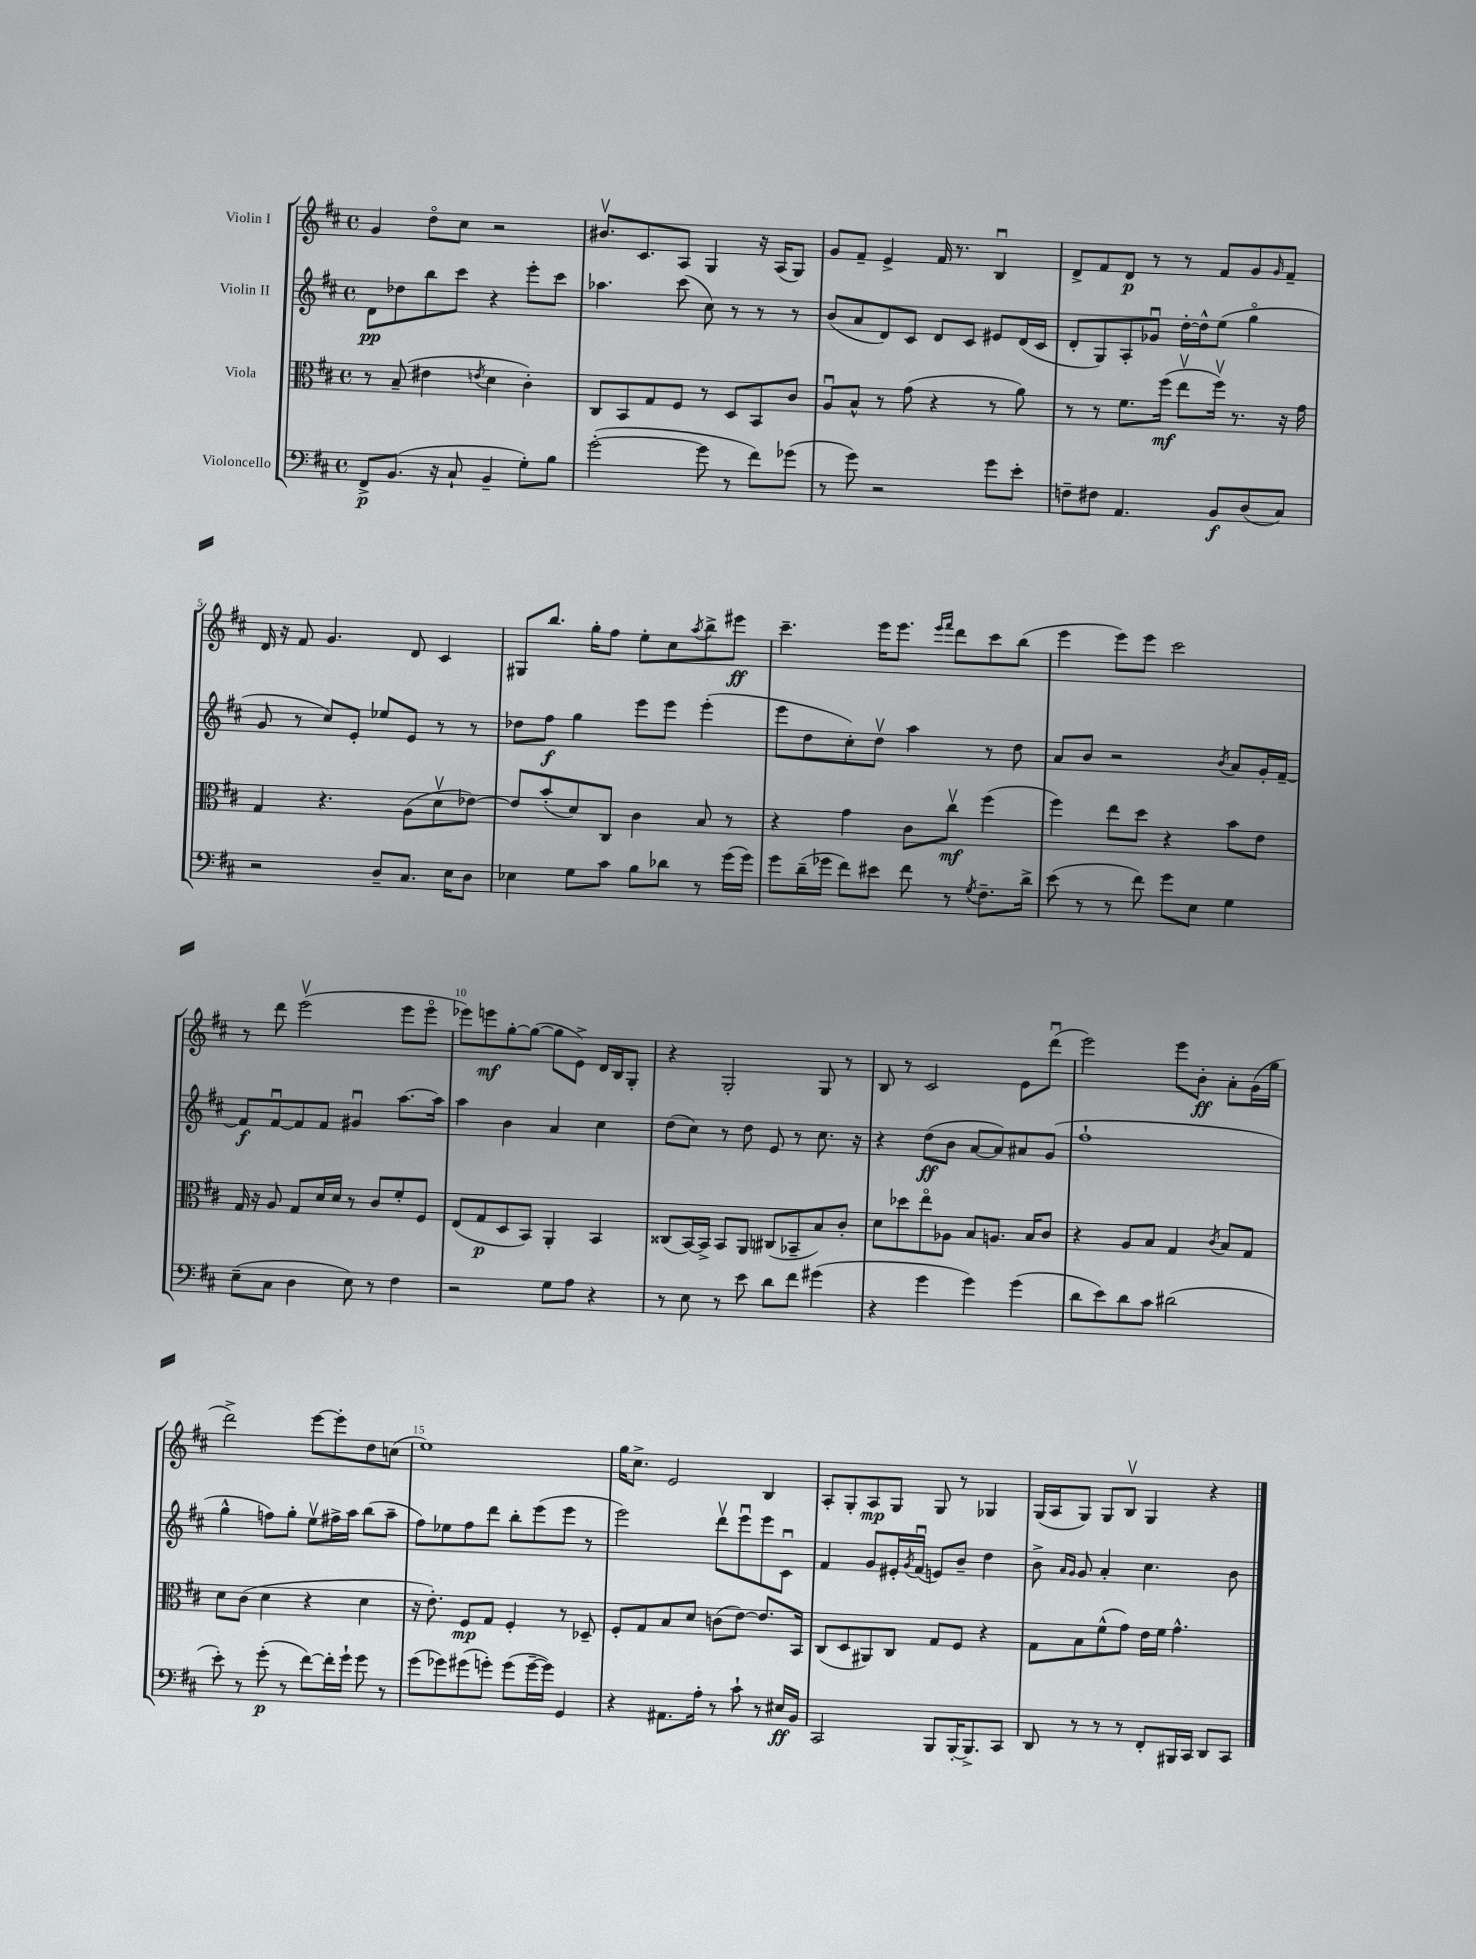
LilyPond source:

<<
\new StaffGroup <<
\new Staff = "s0" \with { instrumentName = "Violin I" } {
    \clef treble \key d \major \defaultTimeSignature \time 4/4
    g'4 d''8\flageolet cis''8 r2 |
    bis'8.\upbow cis'8. a8 g4 r16 a16( g8) |
    g'8 fis'8-- e'4-> fis'16 r8. b4\downbow |
    d'8-> fis'8 d'8\p r8 r8 fis'8 g'8 \grace { g'16 } fis'8-- |
    d'16 r16 fis'8 g'4. d'8 cis'4 |
    gis8 b''8. g''16-. fis''8 e''8-. cis''8 \acciaccatura { a''8 } b''8-> eis'''8\ff |
    cis'''4.-- e'''16 e'''8. \grace { e'''16 fis'''16 } d'''8 cis'''8 b''8( |
    e'''4 e'''8) e'''8 cis'''2 |
    r8 d'''8 e'''2\upbow( e'''8 e'''8\flageolet |
    ees'''8) e'''8\mf g''8~-. g''8~( g''8 e'8->) d'16 b16 g8-. |
    r4 g2-. g8 r8 |
    b8 r8 cis'2 e'8 d'''8\downbow( |
    e'''2) e'''8 b'8-.\ff a'8-. g'16( g''16 |
    d'''2->) e'''8~ e'''8-. d''8 c''8( |
    e''1) |
    g''16 cis''8.-> e'2 b4 |
    a8-. g8-. a8\mp g8 g8 r8 ges4 |
    g16( a16 g8) g8 b8\upbow g4 r4 \bar "|." |
}
\new Staff = "s1" \with { instrumentName = "Violin II" } {
    \clef treble \key d \major \defaultTimeSignature \time 4/4
    d'8\pp des''8 b''8 cis'''8 r4 e'''8-. cis'''8 |
    aes''4. cis'''8( cis''8) r8 r8 r8 |
    b'8( a'8 d'8) cis'8 d'8 cis'8 eis'8 d'16( cis'16 |
    d'8-. g8) a8-. ges'8\downbow d''16~-. d''16-^ e''8( g''4\flageolet |
    g'8 r8 cis''8) e'8-. ees''8 e'8 r8 r8 |
    des''8 fis''8\f g''4 e'''8 e'''8 e'''4-.( |
    e'''8 d''8 cis''8-.) d''8\upbow a''4 r8 d''8 |
    a'8 b'8 r2 \acciaccatura { b'8 } a'8 g'16-. fis'16~-- |
    fis'8\f fis'8~\downbow fis'8 fis'8 gis'4\downbow a''8.~ a''16 |
    a''4 b'4 a'4 cis''4 |
    d''8( cis''8) r8 d''8 e'8 r8 cis''8. r16 |
    r4 d''8\ff( b'8 a'8~ a'8) ais'8 g'8( |
    fis''1-! |
    g''4-^ f''8) g''8-. e''8\upbow fis''16-> a''16 b''8( a''8-- |
    fis''8) ees''8 fis''8 d'''8 b''8-. e'''8( e'''8 r8 |
    e'''2) d'''8\upbow e'''8\downbow e'''8 cis'8\downbow |
    fis'4 g'8 eis'16-. \acciaccatura { g'8 } fis'16\downbow( e'8) b'8-- d''4 |
    b'8-> \grace { a'16 g'16 } g'8 a'4-. cis''4. b'8 \bar "|." |
}
\new Staff = "s2" \with { instrumentName = "Viola" } {
    \clef alto \key d \major \defaultTimeSignature \time 4/4
    r8 b8--( eis'4 \acciaccatura { e'8 } d'4 cis'4-.) |
    cis8 b,8 g8 fis8 r8 d8 b,8 cis'8 |
    a8\downbow b8-^ r8 g'8( r4 r8 a'8) |
    r8 r8 fis'8. fis''16\mf( e''8\upbow fis''16\upbow) r8. r16 g'16 |
    g4 r4. a8( d'8\upbow ees'8~) |
    ees'8 b'8-.( d'8) cis8 cis'4 b8 r8 |
    r4 g'4 cis'8 cis''8\upbow\mf fis''4( |
    fis''4) e''8 d''8 r4 b'8 e'8 |
    g16 r16 a8 g8 d'16 d'16 r8 cis'8 fis'8-. fis8 |
    e8( g8\p d8 b,8) a,4-. b,4 |
    cisis8( b,16~) b,16-> b,8 a,8 cis8( bes,8-- b8) cis'8-. |
    d'8 des''8 e''8\flageolet aes8 b8 a8. b16 cis'8 |
    r4 a8 b8 g4 \acciaccatura { cis'8 } b8 g8 |
    d'8 cis'8( d'4 r4 d'4 |
    r16 e'8.-.) fis8\mp g8 fis4-. r8 des8-- |
    fis8-. g8 b8 d'8 c'8( e'8~) e'8. b,16 |
    cis8( d8 ais,8) cis8 g8 fis8 r4 |
    g8 b8 fis'8-^( g'8) e'16 fis'16 g'4.-^ \bar "|." |
}
\new Staff = "s3" \with { instrumentName = "Violoncello" } {
    \clef bass \key d \major \defaultTimeSignature \time 4/4
    fis,8->\p b,8.( r16 cis8-! b,4-- g8-.) b8 |
    g'2~-.( g'8 r8 fis'8) ges'8( |
    r8 g'8) r2 g'8 e'8-. |
    f8-- fis8 a,4. b,8\f d8( cis8) |
    r2 d8-- cis8. e16 d8 |
    ees4 g8 cis'8 b8 des'8 r8 g'16( g'16) |
    g'8 d'16--( ges'16 fis'8) eis'8 fis'8 r8 \acciaccatura { g8 } fis8.-- d'16-> |
    e'8( r8 r8 fis'8) g'8 e8 g4 |
    e8--( cis8 d4 e8) r8 fis4 |
    r2 g8 a8 r4 |
    r8 e8 r8 e'8 d'8 fis'8 gis'4( |
    r4 g'4 g'4) g'4( |
    d'8 e'8) d'8 cis'8 dis'2( |
    e'8-.) r8 g'8-.\p( r8 fis'8~) fis'16-. g'16-! g'8 r8 |
    g'8( ges'8) gis'8( g'8-.) g'8( g'16~-- g'16) g,4 |
    r4 ais,8. a16-. r8 cis'8-! r8 eis16\ff b,16 |
    cis,2 b,,8 b,,16~-. b,,8.-> cis,8 |
    d,8 r8 r8 r8 fis,8-. bis,,16 cis,16 d,8 cis,8 \bar "|." |
}
>>
>>
\layout { \context { \Score \override BarNumber.break-visibility = ##(#f #t #t) barNumberVisibility = #(every-nth-bar-number-visible 5) } }
